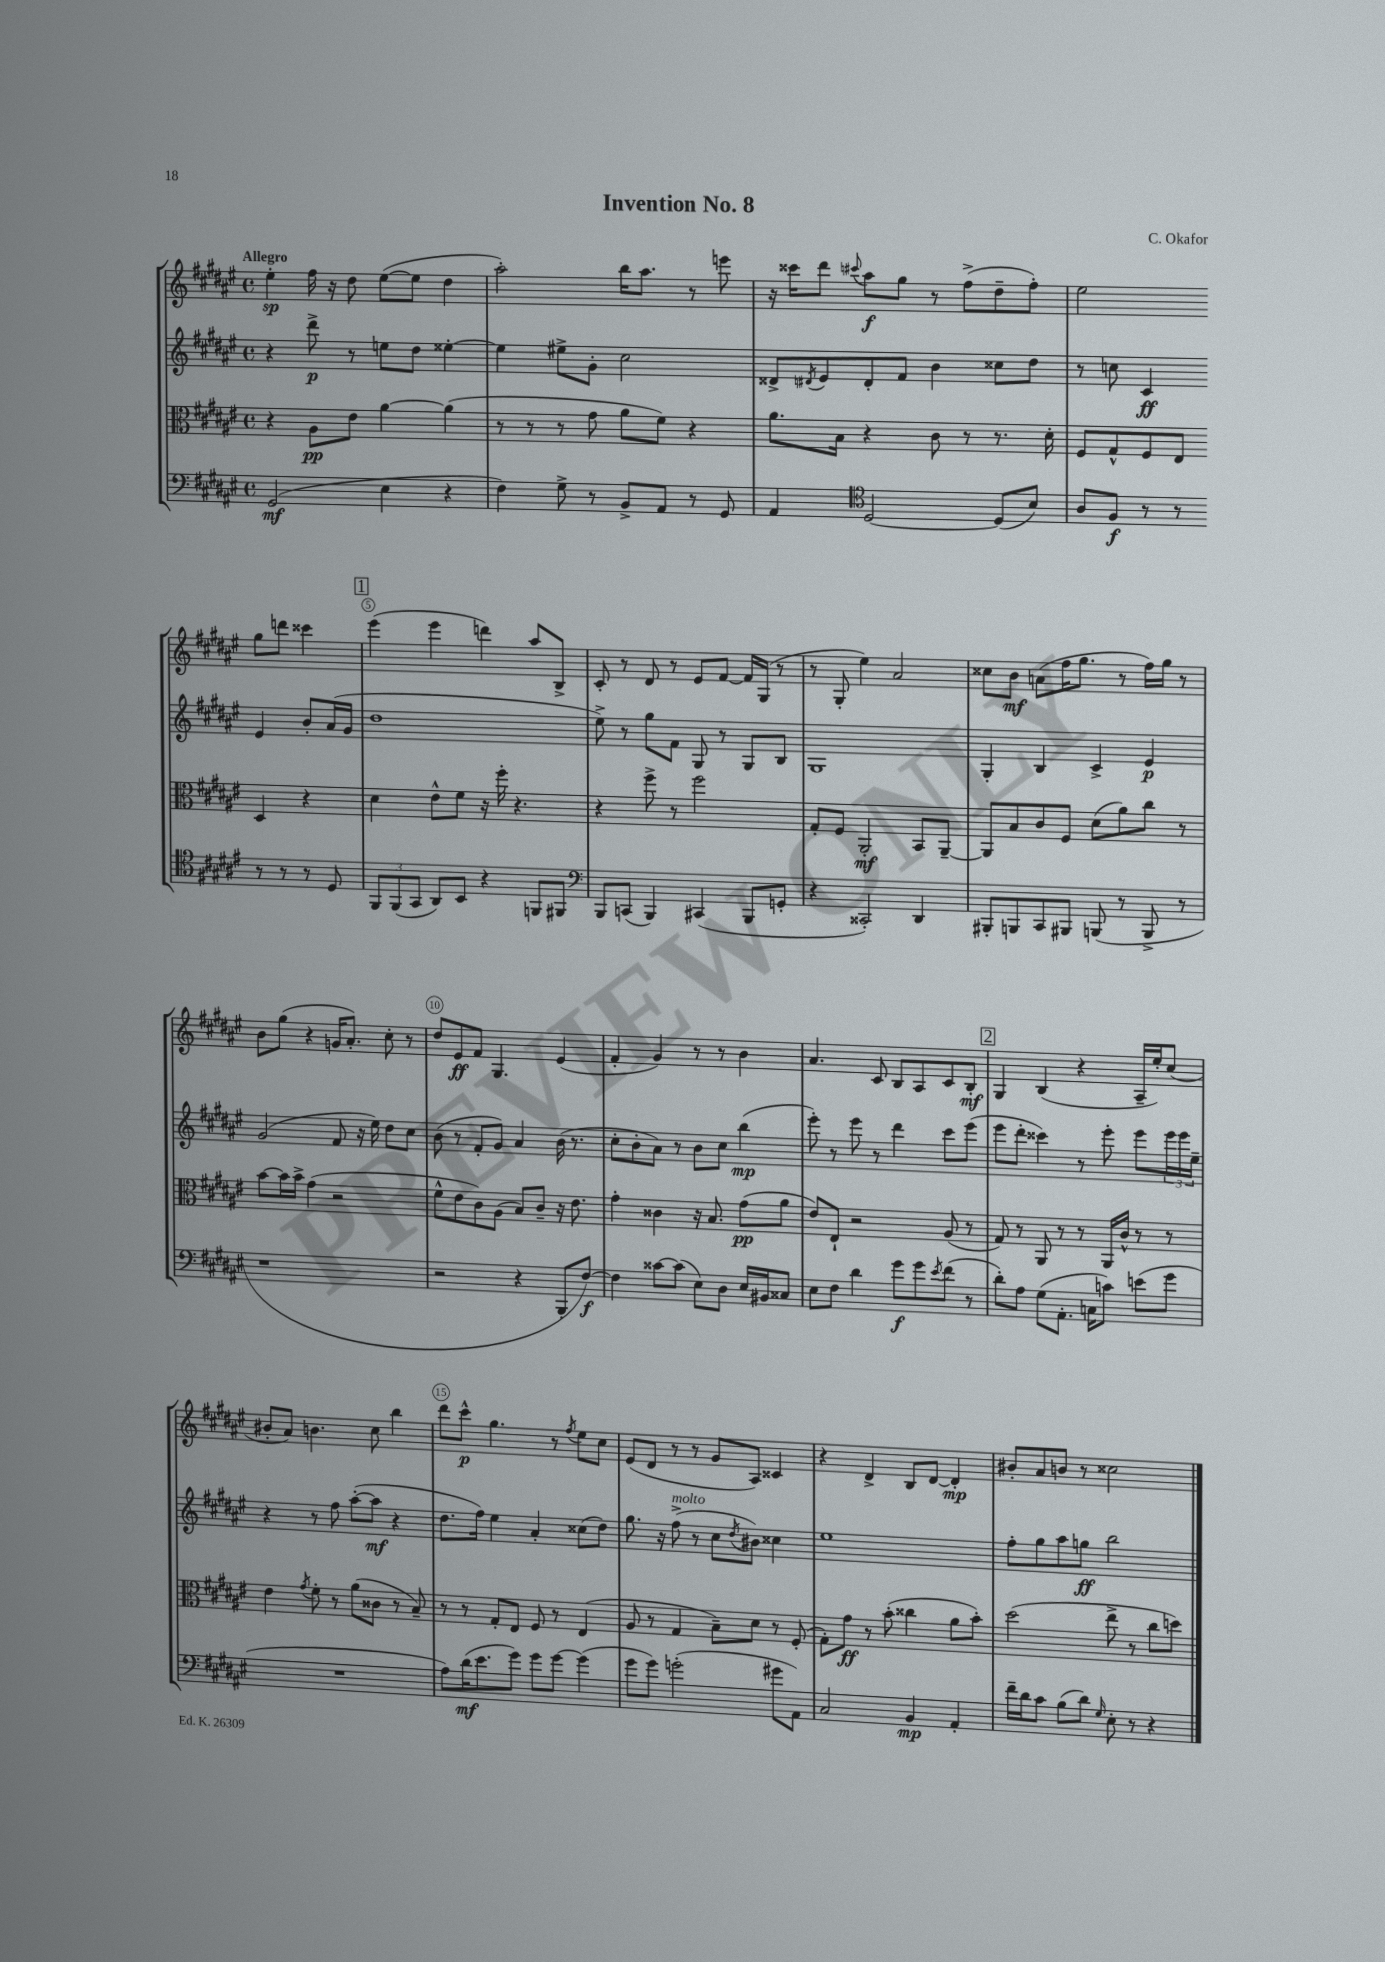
\header { title = "Invention No. 8" composer = "C. Okafor" }
<<
\new StaffGroup <<
\new Staff = "s0" {
    \clef treble \key fis \major \defaultTimeSignature \time 4/4 \tempo "Allegro"
    eis''4-.\sp fis''16 r16 dis''8 eis''8~( eis''8 dis''4 |
    ais''2-.) b''16 ais''8. r8 e'''8 |
    r16 cisis'''16 dis'''8 \appoggiatura { cis'''8 } ais''8\f gis''8 r8 fis''8->( dis''8-- fis''8-.) |
    eis''2 gis''8 d'''8 cisis'''4 |
    \mark \markup { \box "1" } eis'''4( eis'''4 d'''4) ais''8 b8-> |
    cis'8-. r8 dis'8 r8 eis'8 fis'8~ fis'16 gis16( r8 |
    r8 gis8-. eis''4) ais'2 |
    cisis''8 b'8\mf a'8( fis''16 gis''8. r8 fis''16) gis''16 r8 |
    b'8 gis''8( r4 g'16 ais'8.-.) cis''8-. r8 |
    dis''8 eis'8\ff fis'8 gis4. eis'4( |
    fis'4-. gis'4) r8 r8 b'4 |
    ais'4. cis'8 b8 ais8 cis'8 b8-.\mf |
    \mark \markup { \box "2" } gis4 b4( r4 ais16-- eis''16-.) cis''8( |
    bis'8-. ais'8) b'4. cis''8 b''4 |
    dis'''8 cis'''8-^\p gis''4. r8 \acciaccatura { fis''8 } eis''8 cis''8 |
    eis'8( dis'8 r8 r8 gis'8 ais8) cisis'4 |
    r4 dis'4-> b8 dis'8~ dis'4-.\mp |
    bis'8-. ais'8 b'8 r8 cisis''2 \bar "|." |
}
\new Staff = "s1" {
    \clef treble \key fis \major \defaultTimeSignature \time 4/4
    r4 dis'''8->\p r8 e''8 dis''8 eisis''4~-. |
    eisis''4 eis''8-> gis'8-. cis''2 |
    disis'8-> \acciaccatura { dis'8 } eis'8 dis'8-. fis'8 b'4 cisis''8 dis''8 |
    r8 c''8 cis'4\ff eis'4 b'8-. ais'16( gis'16 |
    \mark \markup { \box "1" } dis''1 |
    eis''8->) r8 gis''8 fis'8 gis8 r8 gis8 b8 |
    gis1 |
    gis4-. b4 cis'4-> eis'4\p |
    gis'2( fis'8 r16 eis''16) dis''8 cis''8 |
    b'8( r8 fis'8-. gis'8) ais'4 b'16( r8. |
    cis''8-. b'8-. ais'8) r8 b'8 cis''8 b''4\mp( |
    eis'''8-.) r8 eis'''8 r8 dis'''4 cis'''8 eis'''8( |
    \mark \markup { \box "2" } eis'''8 dis'''8-. cisis'''4) r8 eis'''8-. eis'''8 \tuplet 3/2 { eis'''16 eis'''16 eis''16-- } |
    r4 r8 fis''8 ais''8~-.( ais''8\mf r4 |
    dis''8. fis''16) eis''4 ais'4-. cisis''8( dis''8) |
    gis''8. r16 fis''8->^\markup { \italic "molto" }( r8 cis''8 \acciaccatura { dis''8 } bis'8) cisis''4 |
    eis''1 |
    fis''8-. gis''8 ais''8 g''8\ff b''2 \bar "|." |
}
\new Staff = "s2" {
    \clef alto \key fis \major \defaultTimeSignature \time 4/4
    r4 ais8\pp eis'8 ais'4~ ais'4( |
    r8 r8 r8 gis'8 ais'8 fis'8) r4 |
    ais'8. b16 r4 cis'8 r8 r8. dis'16-. |
    fis8 gis8-^ fis8 eis8 dis4 r4 |
    \mark \markup { \box "1" } dis'4 eis'8-^ fis'8 r16 fis''16-. r4. |
    r4 fis''8-> r8 fis''2 |
    gis8-. fis8 ais,2-.\mf b,8 ais,8~-- |
    ais,8 b8 cis'8 fis8 dis'8( ais'8) cis''8 r8 |
    b'8~ b'16 b'16-> gis'4( r2 |
    fis'8-^ eis'8 cis'8) ais8( b8) cis'8-- r16 eis'8. |
    gis'4-. cisis'4 r16 b8. gis'8\pp( ais'8 |
    eis'8) eis8-! r2 ais8( r8 |
    \mark \markup { \box "2" } gis8) r8 ais,8 r8 r8 ais,16 cis'16-^ r8 r8 |
    eis'4 \acciaccatura { gis'8 } fis'8-. r8 ais'8( cisis'8 r8 b8--) |
    r8 r8 gis8-. eis8 fis8 r8 eis4( |
    ais8 r8 gis4 b8--) dis'8 r8 fis8-.( |
    gis8-.) gis'8\ff r8 b'8-.( cisis''4 ais'8 b'8-.) |
    dis''2( eis''8-> r8 cis''8 d''8) \bar "|." |
}
\new Staff = "s3" {
    \clef bass \key fis \major \defaultTimeSignature \time 4/4
    gis,2\mf( eis4 r4 |
    fis4) gis8-> r8 b,8-> ais,8 r8 gis,8 |
    ais,4 \clef tenor dis2~ dis8( b8) |
    ais8 fis8\f r8 r8 r8 r8 r8 dis8 |
    \mark \markup { \box "1" } \tuplet 3/2 { fis,8 fis,8( gis,8 } ais,8) b,8 r4 f,8 fis,8 |
    \clef bass b,,8 c,8( b,,4) cis,4( b,,8 g,8-. |
    r4 cisis,2-.) dis,4 |
    bis,,8-. b,,8 cis,8 bis,,8 b,,8( r8 b,,8-> r8 |
    r1 |
    r2 r4 b,,8-. fis8~\f) |
    fis4 cisis'8~ cisis'8( eis8) dis8 eis16 bis,16 cisis8 |
    eis8 fis8 dis'4 gis'8\f gis'8 \acciaccatura { eis'8 } fis'8( r8 |
    \mark \markup { \box "2" } dis'8-.) ais8 gis8( ais,8.-. c16 c'8) e'8( gis'8 |
    R1 |
    ais8) dis'16\mf( eis'8. gis'8) gis'8 gis'8~ gis'4( |
    gis'8 gis'8) g'2-.( gis'8 ais,8) |
    cis2 b,4\mp ais,4-. |
    fis'16-- dis'16 cis'8 b8( dis'8) \grace { gis16 } eis8-. r8 r4 \bar "|." |
}
>>
>>
\layout { \context { \Score \override BarNumber.break-visibility = ##(#f #t #t) barNumberVisibility = #(every-nth-bar-number-visible 5) \override BarNumber.stencil = #(make-stencil-circler 0.1 0.3 ly:text-interface::print) } }
